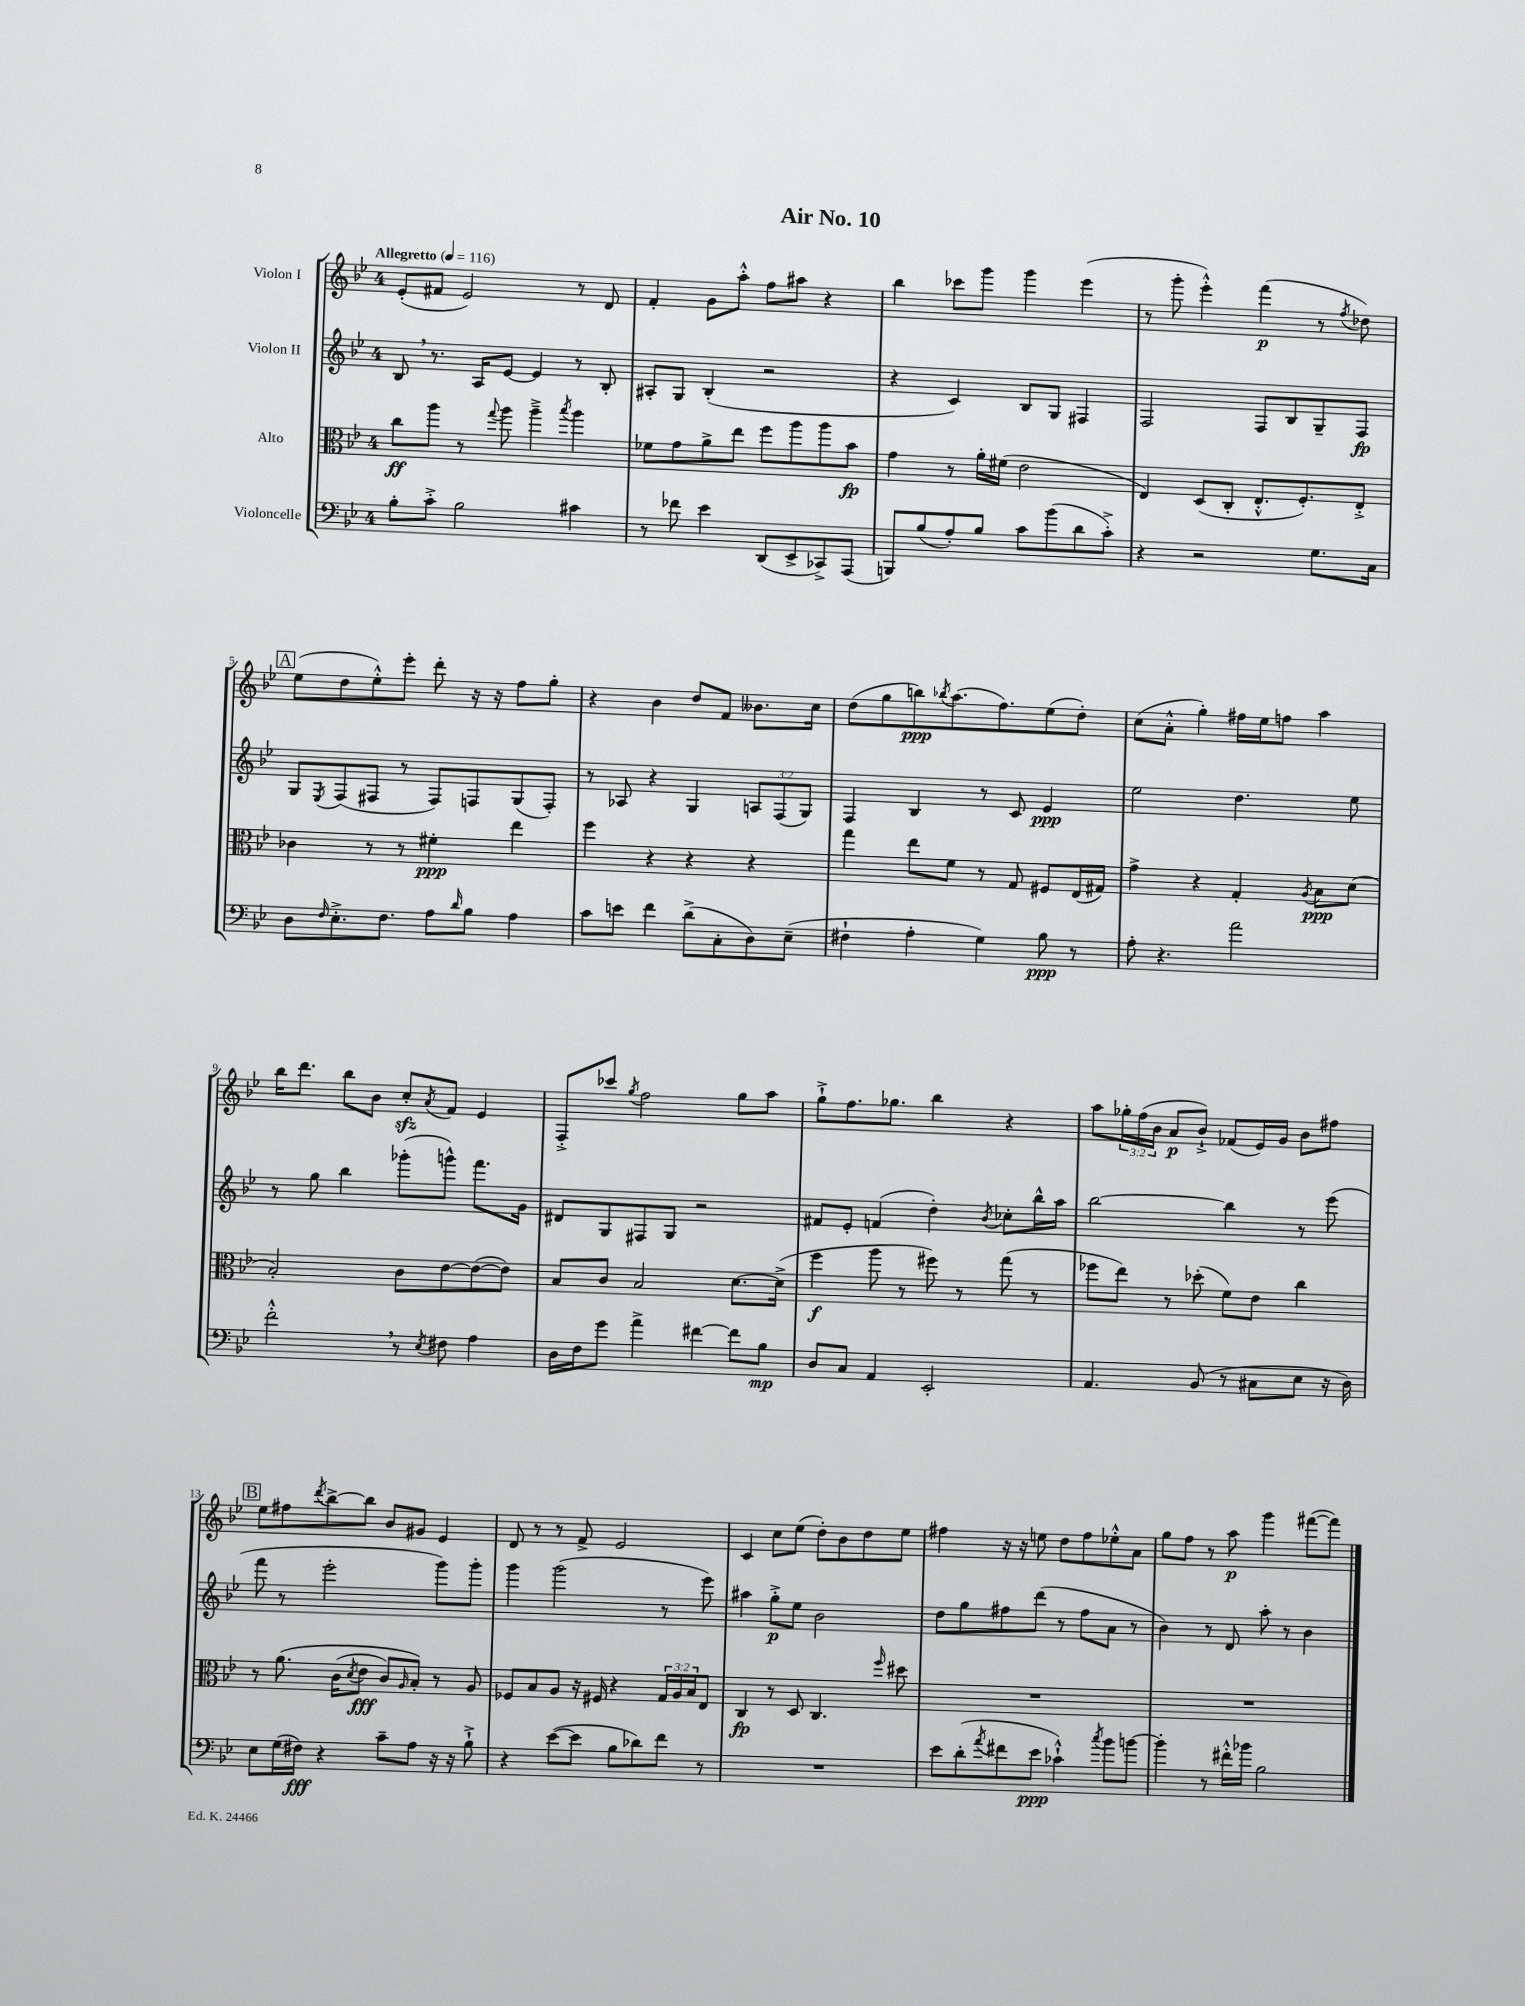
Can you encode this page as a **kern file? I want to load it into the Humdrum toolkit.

**kern	**kern	**kern	**kern
*staff4	*staff3	*staff2	*staff1
*clefF4	*clefC3	*clefG2	*clefG2
*k[b-e-]	*k[b-e-]	*k[b-e-]	*k[b-e-]
*M4/4	*M4/4	*M4/4	*M4/4
*MM116	*MM116	*MM116	*MM116
8B-'	8cc	8B-	(8e-'
8c'^	8aa	8.r	8f#
2B-	8r	.	2e-)
.	.	16A	.
.	8qqgg	.	.
.	8aa	[8e-	.
.	4aa~^	4e-]	.
.	8qbb-	.	.
4c#	4aa	8r	8r
.	.	8B-'	8d
=	=	=	=
8r	8f-	8A#'	4f'
8f-	8g	8G	.
4e-	8a^	(4B-'	8g
.	8ee-	.	8aa'^^
(8DD	8ff	2r	8ff
8EE-^	8aa	.	8aa#
8CC-^)	8aa	.	4r
(8AAA	8b-	.	.
=	=	=	=
8BBB)	4g	4r	4bb-
(8B-	.	.	.
8A')	8r	4c)	8ccc-
8B-	16a'	.	8ggg
.	(16f#	.	.
8c	2e-	8B-	4ggg
(8b-	.	8G	.
8d	.	4F#	(4eee-
8c'^)	.	.	.
=	=	=	=
4r	4E-)	2F	8r
.	.	.	8ggg'
2r	(8D	.	4eee-'^^)
.	8C'	.	.
.	8.E-'^^	8F	(4fff
.	.	8B-	.
.	8.F')	.	.
8.G	.	8G~	8r
.	.	.	8qff
.	8E-'^	8F	8dd-)
16C	.	.	.
=	=	=	=
8D	4c-	8G	(8ee-
16qqF	.	8qE-	.
8.E-'^	.	(8F	8dd
.	8r	8F#	8ee-'^^)
8.F	.	.	.
.	8r	8r	8eee-'
8A	4f#'	8F#)	8ddd'
16qqd	.	.	.
8B-	.	8F	16r
.	.	.	16r
4A	4ee-	(8G	8ff
.	.	8F')	8gg'
=	=	=	=
8c	4ff	8r	4r
8e	.	8A-	.
4f	4r	4r	4b-
(8d^	4r	4G	8dd
8C'	.	.	8f
8D)	4r	12A	8.b--
.	.	(12F	.
(8E-~	.	.	.
.	.	12G)	.
.	.	.	16cc
=	=	=	=
4F#`	4gg	4F	(8dd
.	.	.	8gg
4A'	8ee-	4B-	8bb)
.	.	.	8qbb-
.	8f	.	(8.aa
4G)	8r	8r	.
.	.	.	8.ff)
.	8G	8c	.
8B-	8F#	4e-	(8ee-
8r	(16E-	.	8dd')
.	16G#)	.	.
=	=	=	=
8A'	4g^	2ee-	(8cc
4.r	.	.	8a'^^
.	4r	.	4gg')
2a	4G'	4.dd	16ff#
.	.	.	16ee-
.	.	.	8ff
.	8qA	.	.
.	8B-	.	4aa
.	(8d	8ee-	.
=	=	=	=
2f'^^	2B-')	8r	16bb-
.	.	.	8.ddd
.	.	8gg	.
.	.	4bb-	8bb-
.	.	.	8b-
8r	8c	(8ggg-'	8cc'
8qE-	.	.	8qa
8F#	[8e-	8ggg^^)	8f
4A	(8e-_	8.fff	4e-
.	8e-])	.	.
.	.	16g	.
=	=	=	=
16D	8B-	8d#	8F'^
16F	.	.	.
8g	8c	8G	8ccc-
.	.	.	8qgg
4a^	2B-	8F#	2ff
.	.	8G	.
[4f#	.	2r	.
8f#]	[8.d	.	8gg
8B-	.	.	8aa
.	(16d^]	.	.
=	=	=	=
8D	4ff	8f#	8gg`^
8C	.	8e-'	8.ff
4AA	8aa	(4f	.
.	.	.	8.gg-
.	8r	.	.
2EE-'	8ff#)	4dd')	4bb-
.	8r	.	.
.	.	8qb-	.
.	(8gg	8cc-'	4r
.	8r	16bb-^^	.
.	.	16aa	.
=	=	=	=
4.AA	8ff-	[2bb-	8aa
.	8ee-)	.	24gg-'
.	.	.	(24ff
.	.	.	24b-
.	8r	.	8a
(8BB-	(8dd-'	.	8b-`^)
8r	8f)	4bb-]	(8f-
8C#	8e-	.	16e-)
.	.	.	16g
8E-	4cc	8r	8b-
16r	.	(8eee-	8ff#
16D)	.	.	.
=	=	=	=
8E-	8r	8fff	8ee-
(16G	&(8.a	8r	8ff#
16F#)	.	.	.
.	.	.	8qddd
4r	.	2eee-'	[8bb-^
.	(16c	.	.
.	8qd	.	.
.	8e-	.	8bb-]
8c~	8c)	.	8b-
.	16qqA	.	.
8A	8B-'&)	.	8g#
16r	8r	8ggg)	4e-
16r	.	.	.
8B-`^	8A	8ggg'	.
=	=	=	=
4r	8F-	4ggg	8d
.	8B-	.	8r
([8e-	8A	(2ggg	8r
8e-]	16r	.	8f^
.	16F#	.	.
8B-	4r	.	2e-
8d-)	.	.	.
8f	24G	8r	.
.	24A	.	.
.	24B-	.	.
8r	8E-	8eee-)	.
=	=	=	=
1r	4C	4aa#	4c
.	8r	8gg'^	8cc
.	8D	8ee-	(8ee-
.	4.C	2b-	8dd')
.	.	.	8b-
.	.	.	8dd
.	16qqff	.	.
.	8dd#	.	8ee-
=	=	=	=
8e-	1r	8dd	4ff#
(8d'	.	8gg	.
8qa	.	.	.
8f#	.	8ff#	16r
.	.	.	16r
8e-	.	(8ddd	8ee
4c-`^^)	.	8r	8dd
.	.	8ff#	8ff#
8qcc	.	.	.
8b-	.	8a	8ee-'^^
[8b	.	8r	8a
=	=	=	=
4b']	1r	4b-)	8gg
.	.	.	8ff
8r	.	8r	8r
16f#'^^	.	8d	8aa
16b-	.	.	.
2B-	.	8aa'	4ggg
.	.	8r	.
.	.	4b-	([8fff#
.	.	.	8fff#])
==	==	==	==
*-	*-	*-	*-
